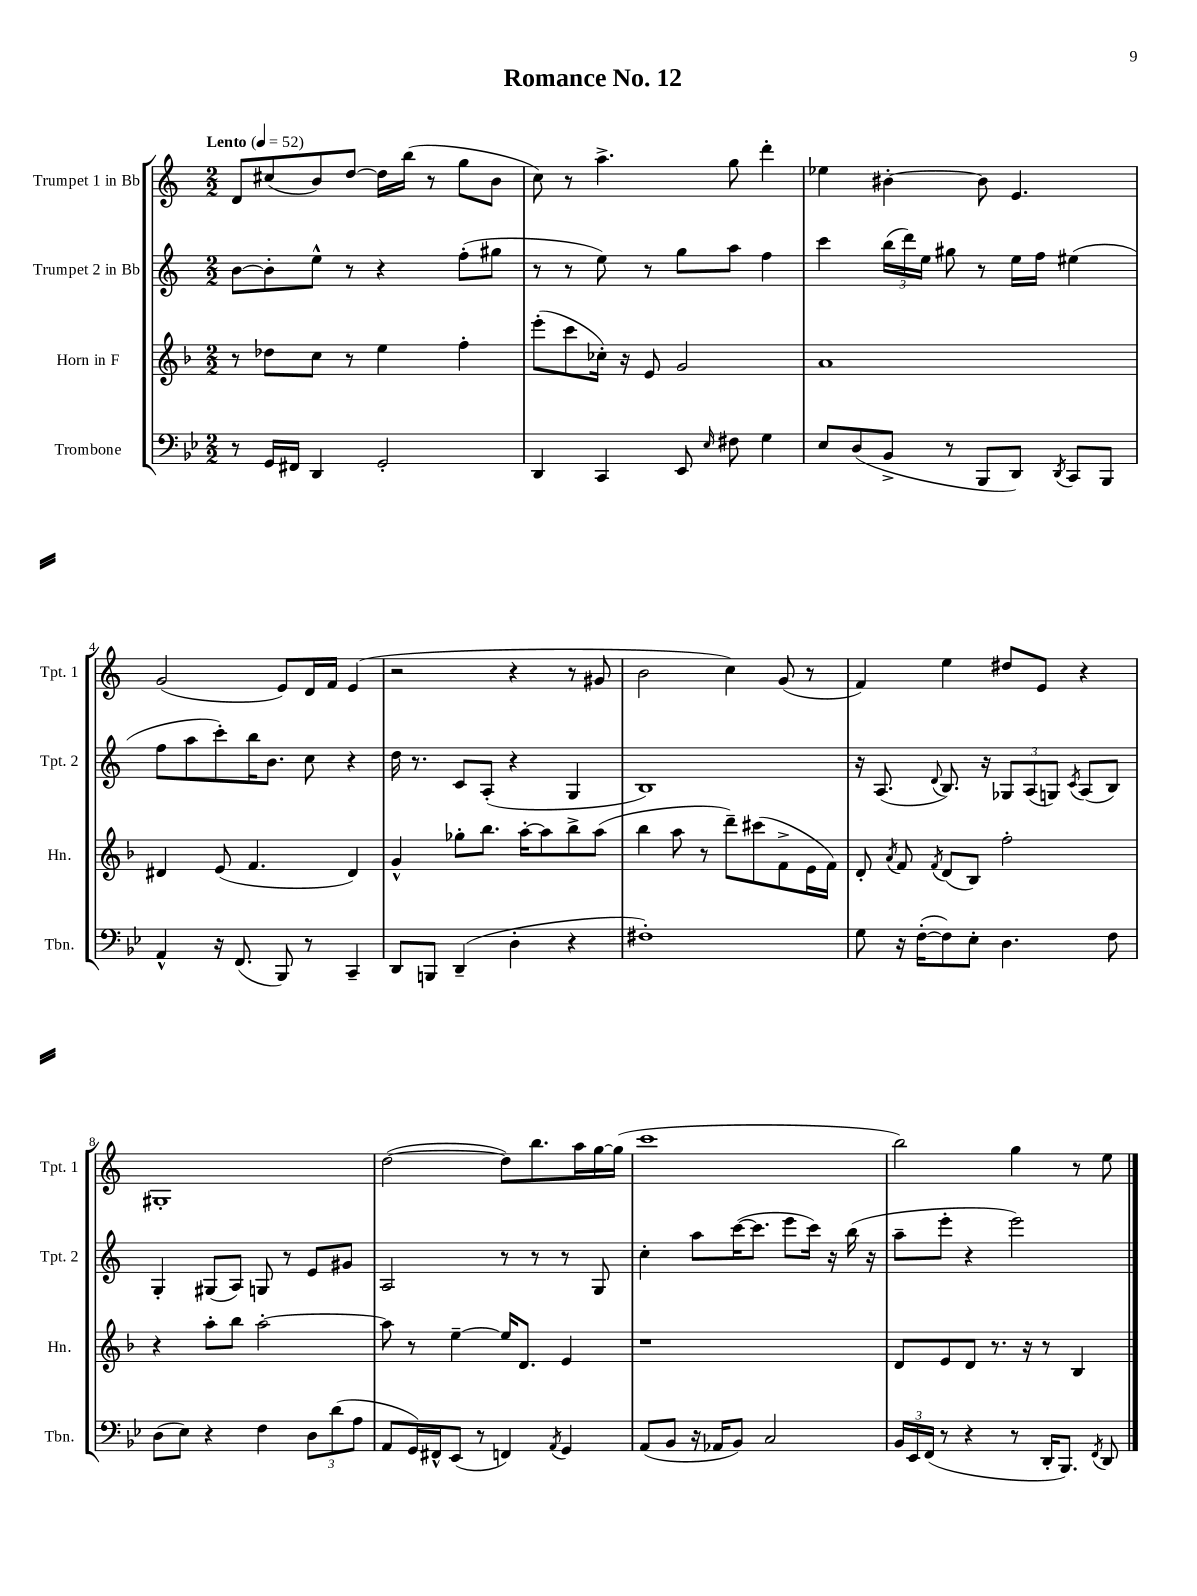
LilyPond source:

\header { title = "Romance No. 12" }
<<
\new StaffGroup <<
\new Staff = "s0" \with { instrumentName = "Trumpet 1 in Bb" shortInstrumentName = "Tpt. 1" } {
    \clef treble \key c \major \numericTimeSignature \time 2/2 \tempo "Lento" 4 = 52
    \autoBeamOff d'8[ cis''8( b'8) d''8]~ d''16[ b''16]( r8 g''8[ b'8] |
    c''8) r8 a''4.-> g''8 d'''4-. |
    ees''4 bis'4~-. bis'8 e'4. |
    g'2( e'8[) d'16 f'16] e'4( |
    r2 r4 r8 gis'8 |
    b'2 c''4) g'8( r8 |
    f'4) e''4 dis''8[ e'8] r4 |
    gis1-. |
    d''2~( d''8[) b''8. a''16 g''16~ g''16]( |
    c'''1 |
    b''2) g''4 r8 e''8 \bar "|." |
}
\new Staff = "s1" \with { instrumentName = "Trumpet 2 in Bb" shortInstrumentName = "Tpt. 2" } {
    \clef treble \key c \major \numericTimeSignature \time 2/2
    \autoBeamOff b'8[~ b'8-. e''8]-^ r8 r4 f''8[-.( gis''8] |
    r8 r8 e''8) r8 g''8[ a''8] f''4 |
    c'''4 \tuplet 3/2 { b''16[( d'''16) e''16] } gis''8 r8 e''16[ f''16] eis''4( |
    f''8[ a''8 c'''8-.) b''16 b'8.] c''8 r4 |
    d''16 r8. c'8[ a8]-.( r4 g4 |
    b1) |
    r16 a8.( \appoggiatura { d'8 } b8.) r16 \tuplet 3/2 { ges8[ a8( g8]) } \acciaccatura { c'8 } a8[( b8]) |
    g4-. gis8[( a8]) g8 r8 e'8[ gis'8] |
    a2 r8 r8 r8 g8 |
    c''4-. a''8[ c'''16~( c'''8.] e'''8[ c'''16]) r16 b''16( r16 |
    a''8[-- e'''8]-. r4 e'''2) \bar "|." |
}
\new Staff = "s2" \with { instrumentName = "Horn in F" shortInstrumentName = "Hn." } {
    \clef treble \key f \major \numericTimeSignature \time 2/2
    \autoBeamOff r8 des''8[ c''8] r8 e''4 f''4-. |
    e'''8[-.( c'''8 ces''16]-.) r16 e'8 g'2 |
    a'1 |
    dis'4 e'8( f'4. dis'4) |
    g'4-^ ges''8[-. bes''8.] a''16[~-. a''8 bes''8-> a''8]( |
    bes''4 a''8 r8 d'''8[--) cis'''8( f'8-> e'16 f'16]) |
    d'8-. \acciaccatura { a'8 } f'8 \acciaccatura { f'8 } d'8[( bes8]) f''2-. |
    r4 a''8[-. bes''8] a''2~-. |
    a''8 r8 e''4~-- e''16[ d'8.] e'4 |
    r1 |
    d'8[ e'8 d'8] r8. r16 r8 bes4 \bar "|." |
}
\new Staff = "s3" \with { instrumentName = "Trombone" shortInstrumentName = "Tbn." } {
    \clef bass \key bes \major \numericTimeSignature \time 2/2
    \autoBeamOff r8 g,16[ fis,16] d,4 g,2-. |
    d,4 c,4 ees,8 \grace { ees16 } fis8 g4 |
    ees8[ d8( bes,8]-> r8 bes,,8[ d,8]) \acciaccatura { d,8 } c,8[ bes,,8] |
    a,4-^ r16 f,8.( bes,,8) r8 c,4-- |
    d,8[ b,,8] d,4--( d4-. r4 |
    fis1-.) |
    g8 r16 f16[~-.( f8) ees8]-. d4. f8 |
    d8[( ees8]) r4 f4 \tuplet 3/2 { d8[ d'8( a8] } |
    a,8[ g,16) fis,16-^ ees,8]( r8 f,4) \acciaccatura { a,8 } g,4 |
    a,8[( bes,8] r16 aes,16[ bes,8]) c2 |
    \tuplet 3/2 { bes,16[ ees,16 f,16]( } r8 r4 r8 d,16[-. bes,,8.]) \acciaccatura { f,8 } d,8 \bar "|." |
}
>>
>>
